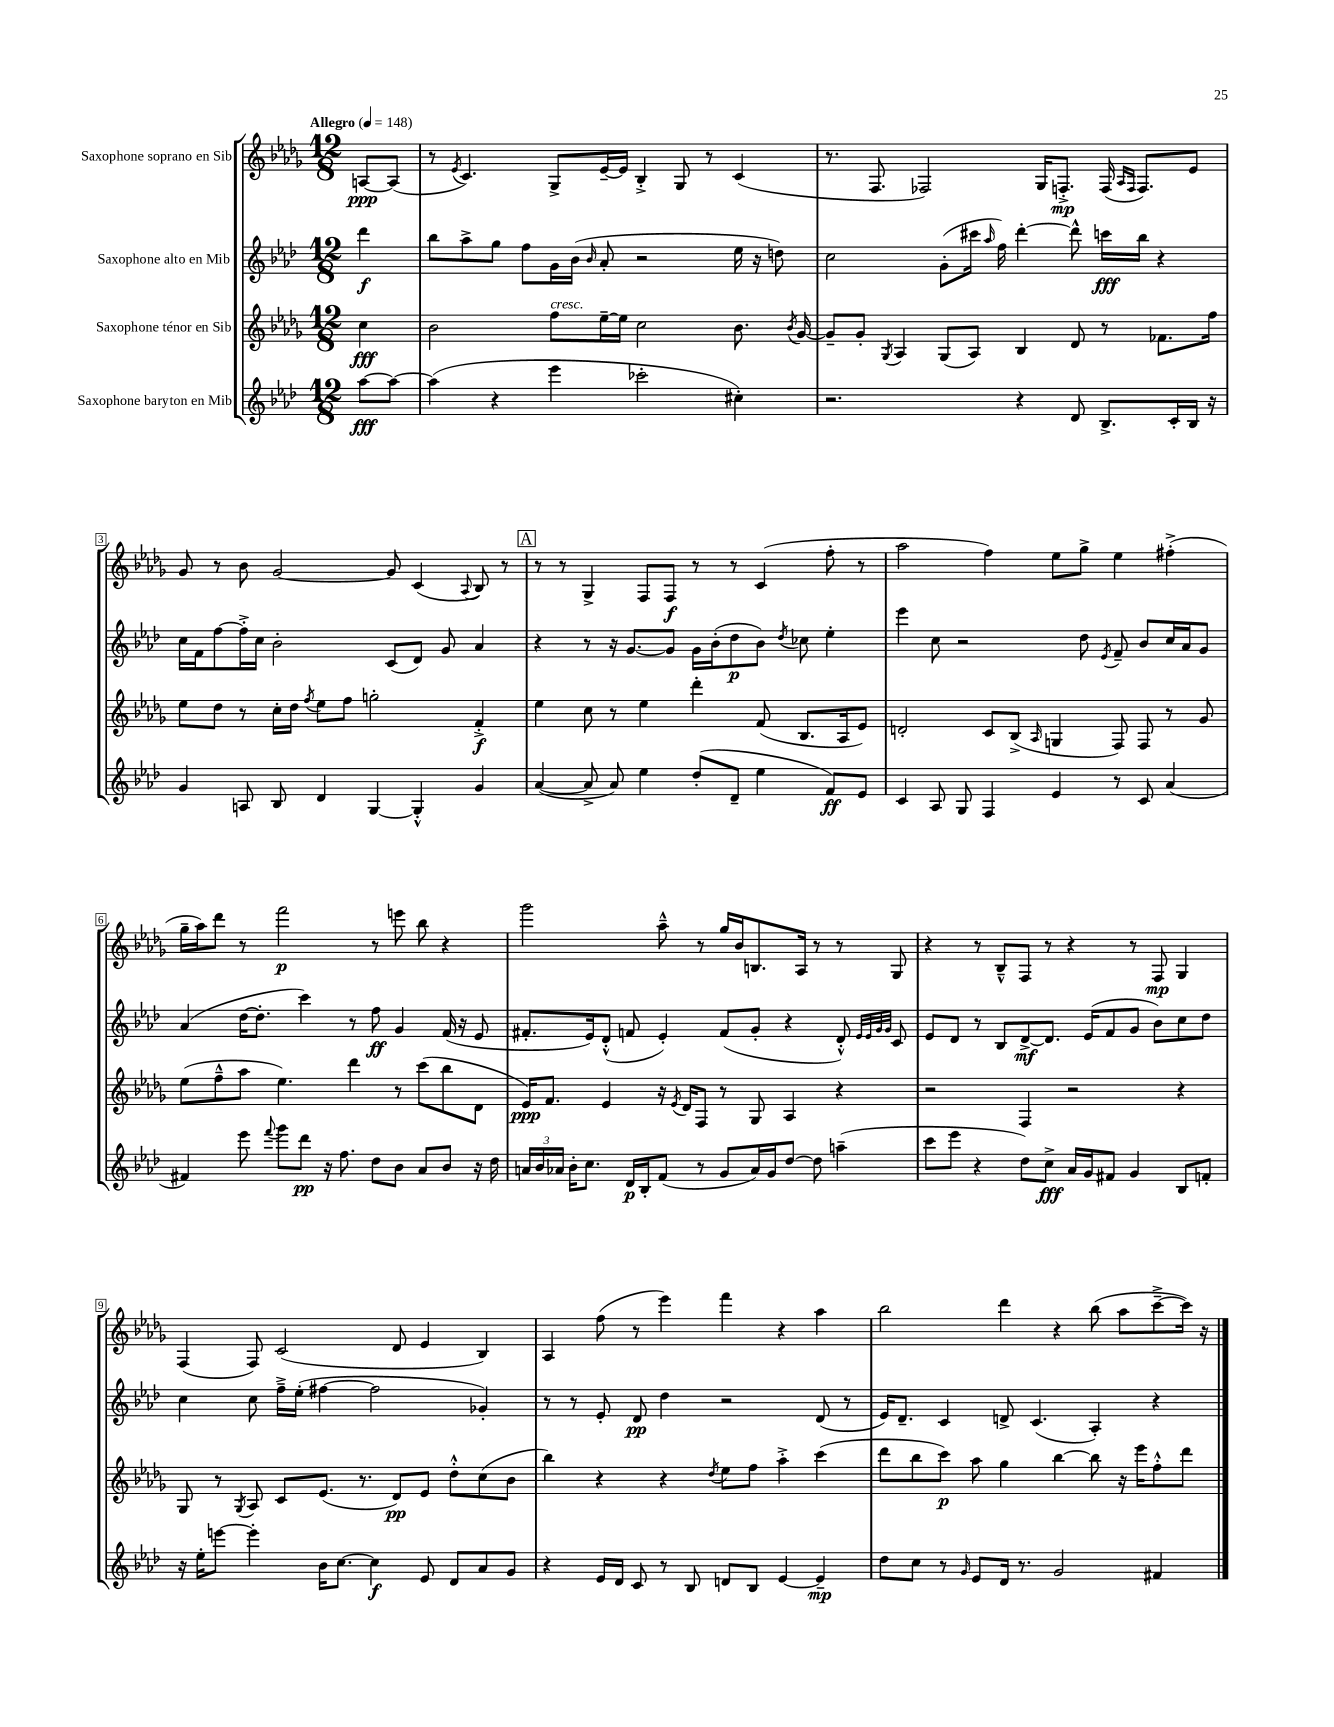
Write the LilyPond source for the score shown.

<<
\new StaffGroup <<
\new Staff = "s0" \with { instrumentName = "Saxophone soprano en Sib" } {
    \clef treble \key des \major \numericTimeSignature \time 12/8 \partial 4 \tempo "Allegro" 4 = 148
    \autoBeamOff a8[~\ppp a8]( |
    r8 \acciaccatura { ees'8 } c'4.) ges8[-> ees'16~-- ees'16] bes4-.-> ges8 r8 c'4( |
    r8. f8. fes2) ges16[ f8.]-.->\mp f16( \grace { aes16[ f16] } f8.[) ees'8] |
    ges'8 r8 bes'8 ges'2~ ges'8 c'4( \appoggiatura { aes8 } bes8) r8 |
    \mark \markup { \box "A" } r8 r8 ges4-> f8[ f8]\f r8 r8 c'4( f''8-. r8 |
    aes''2 f''4) ees''8[ ges''8]-> ees''4 fis''4-.->( |
    ges''16[-- aes''16) des'''8] r8 f'''2\p r8 e'''8 bes''8 r4 |
    ges'''2 aes''8---^ r8 ges''16[ bes'16 b8. aes16] r8 r8 ges8 |
    r4 r8 bes8[---^ f8] r8 r4 r8 f8\mp ges4 |
    f4( f8) c'2( des'8 ees'4 bes4) |
    aes4 f''8( r8 ees'''4) f'''4 r4 aes''4 |
    bes''2 des'''4 r4 bes''8( aes''8[ c'''8~---> c'''16]) r16 \bar "|." |
}
\new Staff = "s1" \with { instrumentName = "Saxophone alto en Mib" } {
    \clef treble \key aes \major \numericTimeSignature \time 12/8 \partial 4
    \autoBeamOff des'''4\f |
    bes''8[ aes''8-> g''8] f''8[ g'16 bes'16]( \grace { bes'16 } aes'8-. r2 ees''16 r16 d''8) |
    c''2 g'8[-.( cis'''16] \grace { aes''16 } f''16) des'''4~-. des'''8-^ c'''16[\fff bes''16] r4 |
    c''16[ f'16 f''8~ f''16-.-> c''16] bes'2-. c'8[( des'8]) g'8 aes'4 |
    \mark \markup { \box "A" } r4 r8 r16 g'8.[~ g'8] g'16[ bes'16-.( des''8\p bes'8]) \acciaccatura { des''8 } ces''8 ees''4-. |
    ees'''4 c''8 r2 des''8 \acciaccatura { ees'8 } f'8-- bes'8[ c''16 aes'16 g'8] |
    aes'4( des''16[~ des''8.]-. c'''4) r8 f''8\ff g'4 f'16( r16 ees'8 |
    fis'8.[-. ees'16) des'8]-.-^( f'8 ees'4-.) f'8[( g'8]-. r4 des'8-.-^) \grace { ees'32[ ees'32 g'32 g'32] } c'8 |
    ees'8[ des'8] r8 bes8[ des'8~->\mf des'8.] ees'16[( f'8 g'8] bes'8[) c''8 des''8] |
    c''4 c''8 f''16[---> ees''16]-.( fis''4~ fis''2 ges'4-.) |
    r8 r8 ees'8-. des'8\pp des''4 r2 des'8( r8 |
    ees'16[) des'8.]-- c'4 d'8-> c'4.( aes4-.) r4 \bar "|." |
}
\new Staff = "s2" \with { instrumentName = "Saxophone ténor en Sib" } {
    \clef treble \key des \major \numericTimeSignature \time 12/8 \partial 4
    \autoBeamOff c''4\fff |
    bes'2 f''8[^\markup { \italic "cresc." } ees''16~-- ees''16] c''2 bes'8. \acciaccatura { bes'8 } ges'16~ |
    ges'8[-- ges'8]-. \acciaccatura { ges8 } aes4 ges8[( aes8]) bes4 des'8 r8 fes'8.[ f''16] |
    ees''8[ des''8] r8 c''16[-. des''16] \acciaccatura { f''8 } ees''8[ f''8] g''2-. f'4-.->\f |
    \mark \markup { \box "A" } ees''4 c''8 r8 ees''4 des'''4-. f'8( bes8.[ aes16 ees'8]) |
    d'2-. c'8[ bes8]->( \grace { aes16 } g4 f8) f8 r8 ges'8 |
    ees''8[( f''8---^ aes''8] ees''4.) des'''4 r8 c'''8[( bes''8 des'8] |
    ees'16[\ppp) f'8.] ees'4 r16 \acciaccatura { ees'8 } des'16[ f8] r8 ges8 aes4 r4 |
    r2 f4 r2 r4 |
    ges8 r8 \acciaccatura { ges8 } aes8 c'8[ ees'8.]( r8. des'8[\pp) ees'8] des''8[-.-^ c''8( bes'8] |
    bes''4) r4 r4 \acciaccatura { des''8 } ees''8[ f''8] aes''4-.-> c'''4( |
    des'''8[ bes''8 c'''8]\p) aes''8 ges''4 bes''4~ bes''8 r16 ees'''16[ f''8-.-^ des'''8] \bar "|." |
}
\new Staff = "s3" \with { instrumentName = "Saxophone baryton en Mib" } {
    \clef treble \key aes \major \numericTimeSignature \time 12/8 \partial 4
    \autoBeamOff aes''8[~\fff aes''8]~ |
    aes''4( r4 ees'''4 ces'''2-. cis''4-.) |
    r2. r4 des'8 bes8.[-> c'16-. bes16] r16 |
    g'4 a8 bes8 des'4 g4~ g4-.-^ g'4 |
    \mark \markup { \box "A" } aes'4~( aes'8-> aes'8) ees''4 des''8[-.( des'8]-- ees''4 f'8[\ff) ees'8] |
    c'4 aes8 g8 f4 ees'4 r8 c'8 aes'4( |
    fis'4) ees'''8 \appoggiatura { f'''8 } g'''8[ des'''8]\pp r16 f''8. des''8[ bes'8] aes'8[ bes'8] r16 des''16 |
    \tuplet 3/2 { a'16[ bes'16 aes'16] } bes'16[-. c''8.] des'16[\p bes16-. f'8]( r8 g'8[ aes'16) g'16 des''8]~ des''8 a''4--( |
    c'''8[ ees'''8] r4 des''8[) c''8]->\fff aes'16[ g'16 fis'8] g'4 bes8[ f'8]-. |
    r16 ees''16[-. e'''8]~ e'''4-. bes'16[ c''8.]~ c''4\f ees'8 des'8[ aes'8 g'8] |
    r4 ees'16[ des'16] c'8 r8 bes8 d'8[ bes8] ees'4~ ees'4--\mp |
    des''8[ c''8] r8 \grace { g'16 } ees'8[ des'16] r8. g'2 fis'4 \bar "|." |
}
>>
>>
\layout { \context { \Score \override BarNumber.stencil = #(make-stencil-boxer 0.1 0.3 ly:text-interface::print) } }
